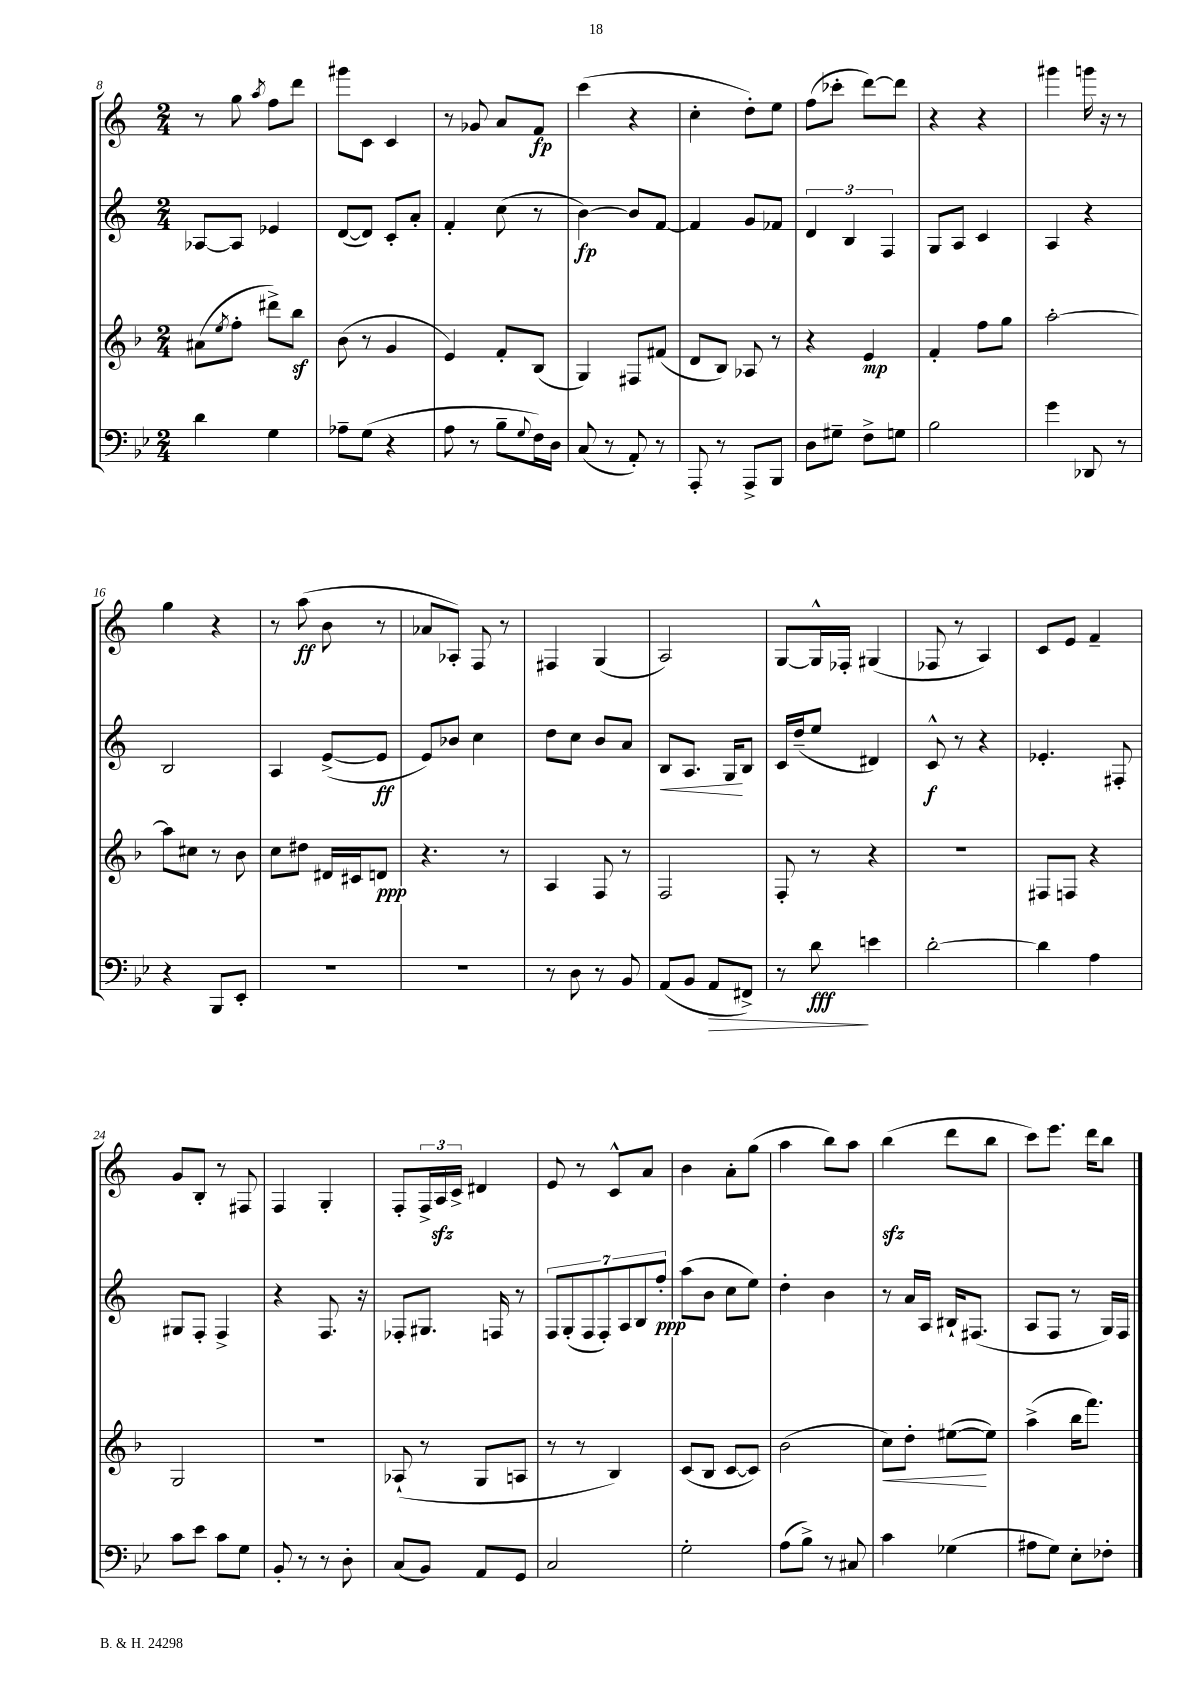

**kern	**kern	**kern	**kern
*staff4	*staff3	*staff2	*staff1
*clefF4	*clefG2	*clefG2	*clefG2
*k[b-e-]	*k[b-]	*k[]	*k[]
*M2/4	*M2/4	*M2/4	*M2/4
4d	(8a#	[8A-	8r
.	8qee	.	.
.	8ff'	8A-]	8gg
.	.	.	8qaa
4G	8ddd#^)	4e-	8ff
.	8bb-	.	8ddd
=	=	=	=
8A-~	(8b-	([8d	8ggg#
(8G	8r	8d])	8c
4r	4g	8c'	4c
.	.	8a'	.
=	=	=	=
8A	4e)	4f'	8r
8r	.	.	8g-
8B-~	8f'	(8cc	8a
8qqG	.	.	.
16F)	(8B-	8r	8f
16D	.	.	.
=	=	=	=
(8C	4G)	[4b)	(4ccc
8r	.	.	.
8AA')	8F#	8b]	4r
8r	(8f#	[8f	.
=	=	=	=
8AAA'	8d	4f]	4cc'
8r	8B-)	.	.
8AAA^	8A-	8g	8dd')
8BBB-	8r	8f-	8ee
=	=	=	=
8D	4r	6d	(8ff
8G#~	.	.	8ccc-'
.	.	6B	.
8F^	4e	.	[8ddd)
.	.	6F	.
8G	.	.	8ddd]
=	=	=	=
2B-	4f'	8G	4r
.	.	8A	.
.	8ff	4c	4r
.	8gg	.	.
=	=	=	=
4g	[2aa'	4A	4ggg#
8DD-	.	4r	16ggg
.	.	.	16r
8r	.	.	8r
=	=	=	=
4r	8aa]	2B	4gg
.	8cc#	.	.
8BBB-	8r	.	4r
8EE-'	8b-	.	.
=	=	=	=
2r	8cc	4A	8r
.	8dd#	.	(8aa
.	16d#	([8e^	8b
.	16c#	.	.
.	8d	8e]	8r
=	=	=	=
2r	4.r	8e)	8a-
.	.	8b-	8A-')
.	.	4cc	8F
.	8r	.	8r
=	=	=	=
8r	4A	8dd	4F#
8D	.	8cc	.
8r	8F	8b	(4G
8BB-	8r	8a	.
=	=	=	=
(8AA	2F	8B	2A)
8BB-	.	8.A	.
8AA	.	.	.
.	.	16G	.
8FF#^)	.	8B	.
=	=	=	=
8r	8F'	16c	[8G
.	.	(16dd~	.
8d	8r	8ee	16G^^]
.	.	.	16F-'
4e	4r	4d#)	(4G#
=	=	=	=
[2d'	2r	8c^^	8F-
.	.	8r	8r
.	.	4r	4A)
=	=	=	=
4d]	8F#	4.e-'	8c
.	8F	.	8e
4A	4r	.	4f~
.	.	8F#'	.
=	=	=	=
8c	2G	8G#	8g
8e-	.	8F'	8B'
8c	.	4F^	8r
8G	.	.	8F#
=	=	=	=
8BB-'	2r	4r	4F
8r	.	.	.
8r	.	8.F	4G'
8D'	.	.	.
.	.	16r	.
=	=	=	=
(8C	(8A-`	8F-'	8F'
8BB-)	8r	8.G#	24F^
.	.	.	24A
.	.	.	24c^
8AA	8G	.	4d#
.	.	16F	.
8GG	8A	8r	.
=	=	=	=
2C	8r	14F	8e
.	.	(14G'	.
.	8r	.	8r
.	.	14F	.
.	.	14F')	.
.	4B-)	.	8c^^
.	.	14A	.
.	.	14B	.
.	.	.	8a
.	.	14ff'	.
=	=	=	=
2G'	(8c	(8aa	4b
.	8B-	8b	.
.	[8c	8cc	8a'
.	8c])	8ee)	(8gg
=	=	=	=
(8A	(2b-	4dd'	4aa
8B-^)	.	.	.
8r	.	4b	8bb)
8C#	.	.	8aa
=	=	=	=
4c	8cc)	8r	(4bb
.	8dd'	16a	.
.	.	16A	.
(4G-	([8ee#	16B#`	8ddd
.	.	(8.F#	.
.	8ee#])	.	8bb
=	=	=	=
8A#	(4aa^	8A	8ccc)
8G)	.	8F	8.eee
8E-'	16bb-	8r	.
.	8.fff)	.	16ddd
8F-'	.	16G)	8bb
.	.	16F	.
==	==	==	==
*-	*-	*-	*-
